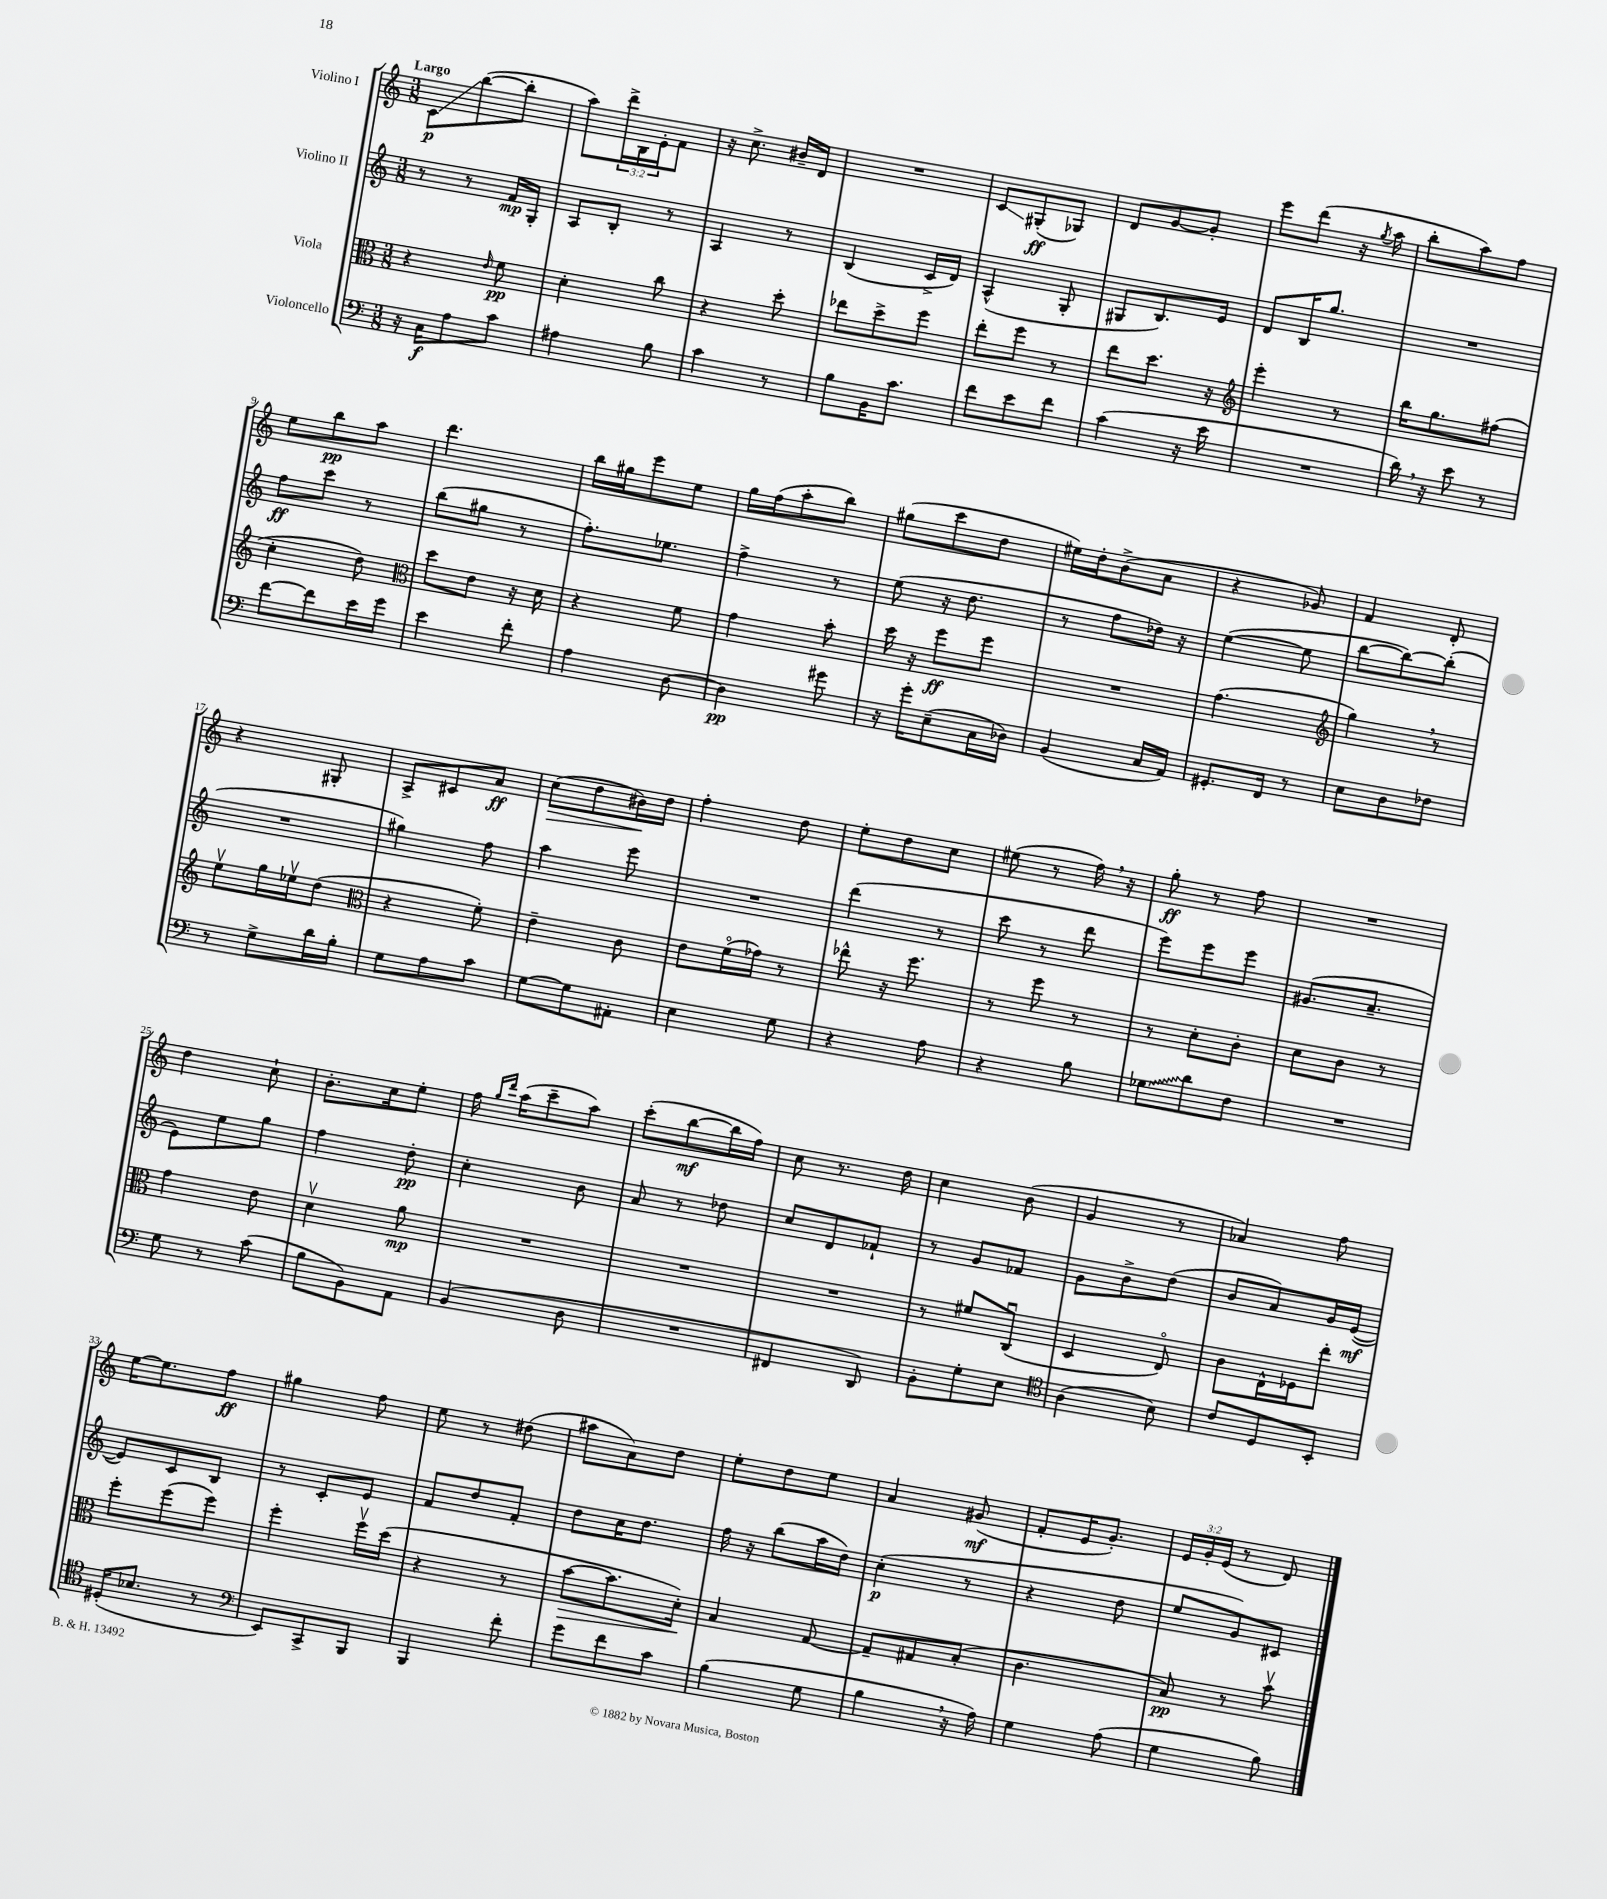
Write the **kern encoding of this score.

**kern	**kern	**kern	**kern
*staff4	*staff3	*staff2	*staff1
*clefF4	*clefC3	*clefG2	*clefG2
*k[]	*k[]	*k[]	*k[]
*M3/8	*M3/8	*M3/8	*M3/8
16r	4r	8r	8c
16C	.	.	.
8A	.	8r	([8bb
.	16qqe	.	.
8c	8f	16f	8bb']
.	.	16G'	.
=	=	=	=
4A#	4d'	8A	8aa)
.	.	8B'	24ddd^
.	.	.	24B
.	.	.	24e'
8B	8cc	8r	8f
=	=	=	=
4c	4r	4A	16r
.	.	.	8.cc^
8r	8dd'	8r	16b#~
.	.	.	16d
=	=	=	=
8B	8ee-	(4B	4.r
16BB	8dd^	.	.
8.c	.	.	.
.	8ff	16c^	.
.	.	16d)	.
=	=	=	=
8f	8ee'	(4A^^	8c
8e	8ff	.	(8G#'
8f	8r	8G'	8G-)
=	=	=	=
(4c	8ee	8G#	8d
.	8.dd	8.B)	[8g
16r	.	.	8g']
16e	16r	16e	.
=	=	=	=
*	*clefG2	*	*
4.r	4eee'	8d	8eee
.	.	16B	(8ddd
.	.	8.gg	.
.	8r	.	16r
.	.	.	8qgg
.	.	.	16aa
=	=	=	=
16d)	16bb	4.r	8bb'
16r	8.gg	.	.
8e	.	.	8aa)
8r	(8ff#	.	8ff
=	=	=	=
[8f	4cc'	8ff	8ee
8f]	.	8ccc	8bb
16e	8dd)	8r	8aa
16g	.	.	.
=	=	=	=
*	*clefC3	*	*
4e	8dd	(8bb	4.ddd
.	8e	8gg#	.
8f'	16r	8r	.
.	16d	.	.
=	=	=	=
4A	4r	8.ff')	16bb
.	.	.	16gg#
.	.	.	8eee
.	.	8.ee-	.
[8D	8f	.	8ee
=	=	=	=
4D]	4g	4ff^	16gg
.	.	.	(16ff
.	.	.	8aa'
8g#	8b'	8r	8bb)
=	=	=	=
16r	16dd	(8ee	(8gg#
16g'	16r	.	.
(8E~	8ff	16r	8ccc
.	.	8.dd	.
16C	8ff	.	8dd
16D-)	.	.	.
=	=	=	=
(4BB	4.r	8r	16ee#)
.	.	.	16dd'
.	.	8ff	(8b^
16C	.	16dd-)	8a
16AA)	.	16r	.
=	=	=	=
8.GG#'	(4.g	([4ee	4r
16FF	.	.	.
8r	.	8ee]	8g-)
=	=	=	=
*	*clefG2	*	*
8E	4gg)	[8bb	4f
8D	.	8bb_)	.
8F-	8r	(8bb']	8d'
=	=	=	=
8r	8eev	4.r	4r
8G^	16gg	.	.
.	16ee-v	.	.
16d	(8dd	.	8G#'
16B'	.	.	.
=	=	=	=
*	*clefC3	*	*
8G	4r	4gg#)	8A^
8A	.	.	8c#
8c	8f')	8ff	8a
=	=	=	=
[8G	4e~	4aa	(8cc
8G]	.	.	8dd
8AA#'	8c	8eee	16b#)
.	.	.	16dd
=	=	=	=
4E	8e	4.r	4ff'
.	(16fo	.	.
.	16g-)	.	.
8G	8r	.	8dd
=	=	=	=
4r	8ee-^^	(4ddd	8ee'
.	16r	.	8dd
.	8.ff	.	.
8A	.	8r	8cc
=	=	=	=
4r	8r	8ccc	(8ee#
.	8ff	8r	8r
8B	8r	8ddd	16ff)
.	.	.	16r
=	=	=	=
8G-	8r	8eee)	8gg'
8d	8d'	8eee	8r
8F	8c'	8eee	8ff
=	=	=	=
4.r	8d	(8.g#	4.r
.	8c	.	.
.	.	8.a~	.
.	8r	.	.
=	=	=	=
8G	4g	8e)	4dd
8r	.	8ee	.
(8c	8e	8gg	8cc`
=	=	=	=
8B	4dv	4ff	8.b'
8BB)	.	.	.
.	.	.	16cc
8AA	8a	8dd'	8ee'
=	=	=	=
(4BB	4.r	4cc'	16ff
.	.	.	16qqgg
.	.	.	16qqddd
.	.	.	(16aa
.	.	.	8ccc~
8D	.	8b	8aa)
=	=	=	=
4.r	4.r	8a	(8ccc'
.	.	8r	[8bb
.	.	8dd-	16bb]
.	.	.	16ff)
=	=	=	=
4FF#	4.r	8cc	8cc
.	.	8d	8.r
8DD)	.	8f-`	.
.	.	.	16dd
=	=	=	=
8BB'	8r	8r	4cc
8G'	8f#	8g	.
8E	(8Cu	8f-	(8b
=	=	=	=
*clefC4	*	*	*
(4A	4D	8g	4g
.	.	8b^	.
8B)	8Eo)	(8dd	8r
=	=	=	=
8c	8c	8b	4a-)
8D	16E^^	8a)	.
.	16F-	.	.
8BB'	8ee'	16g	8ff
.	.	([16e	.
=	=	=	=
(16D#'	8ff'	8e])	[16ee
8.B-	.	.	8.ee]
.	(8ff	8c	.
8r	8ff)	8B	8ff
=	=	=	=
*clefF4	*	*	*
8EE)	4ff'	8r	4gg#
8CC^	.	8c'	.
8BBB	16ffv	8e	8ff
.	(16dd	.	.
=	=	=	=
4BBB	4r	8f	8ee
.	.	8dd	8r
8f'	8r	8f'	(8dd#
=	=	=	=
8g	[8b	8dd	8aa#
8f	8.b]	16cc	8a)
.	.	8.dd	.
8c	.	.	8dd
.	16d')	.	.
=	=	=	=
(4B	4B	16ff	8ee'
.	.	16r	.
.	.	(8bb	8dd
8G	[8G	16aa	8ee
.	.	16dd)	.
=	=	=	=
4B	8G~]	(4cc'	4a
.	8G#	.	.
16r	(8B'	8r	(8g#
16A)	.	.	.
=	=	=	=
4G	4.c	4r	8f'
.	.	.	16e
.	.	.	8.g')
(8A	.	8dd	.
=	=	=	=
4G	8B)	8ee	24e
.	.	.	24g'
.	.	.	(24e
.	8r	8g)	8r
8B)	8bv	8c#	8d)
==	==	==	==
*-	*-	*-	*-
